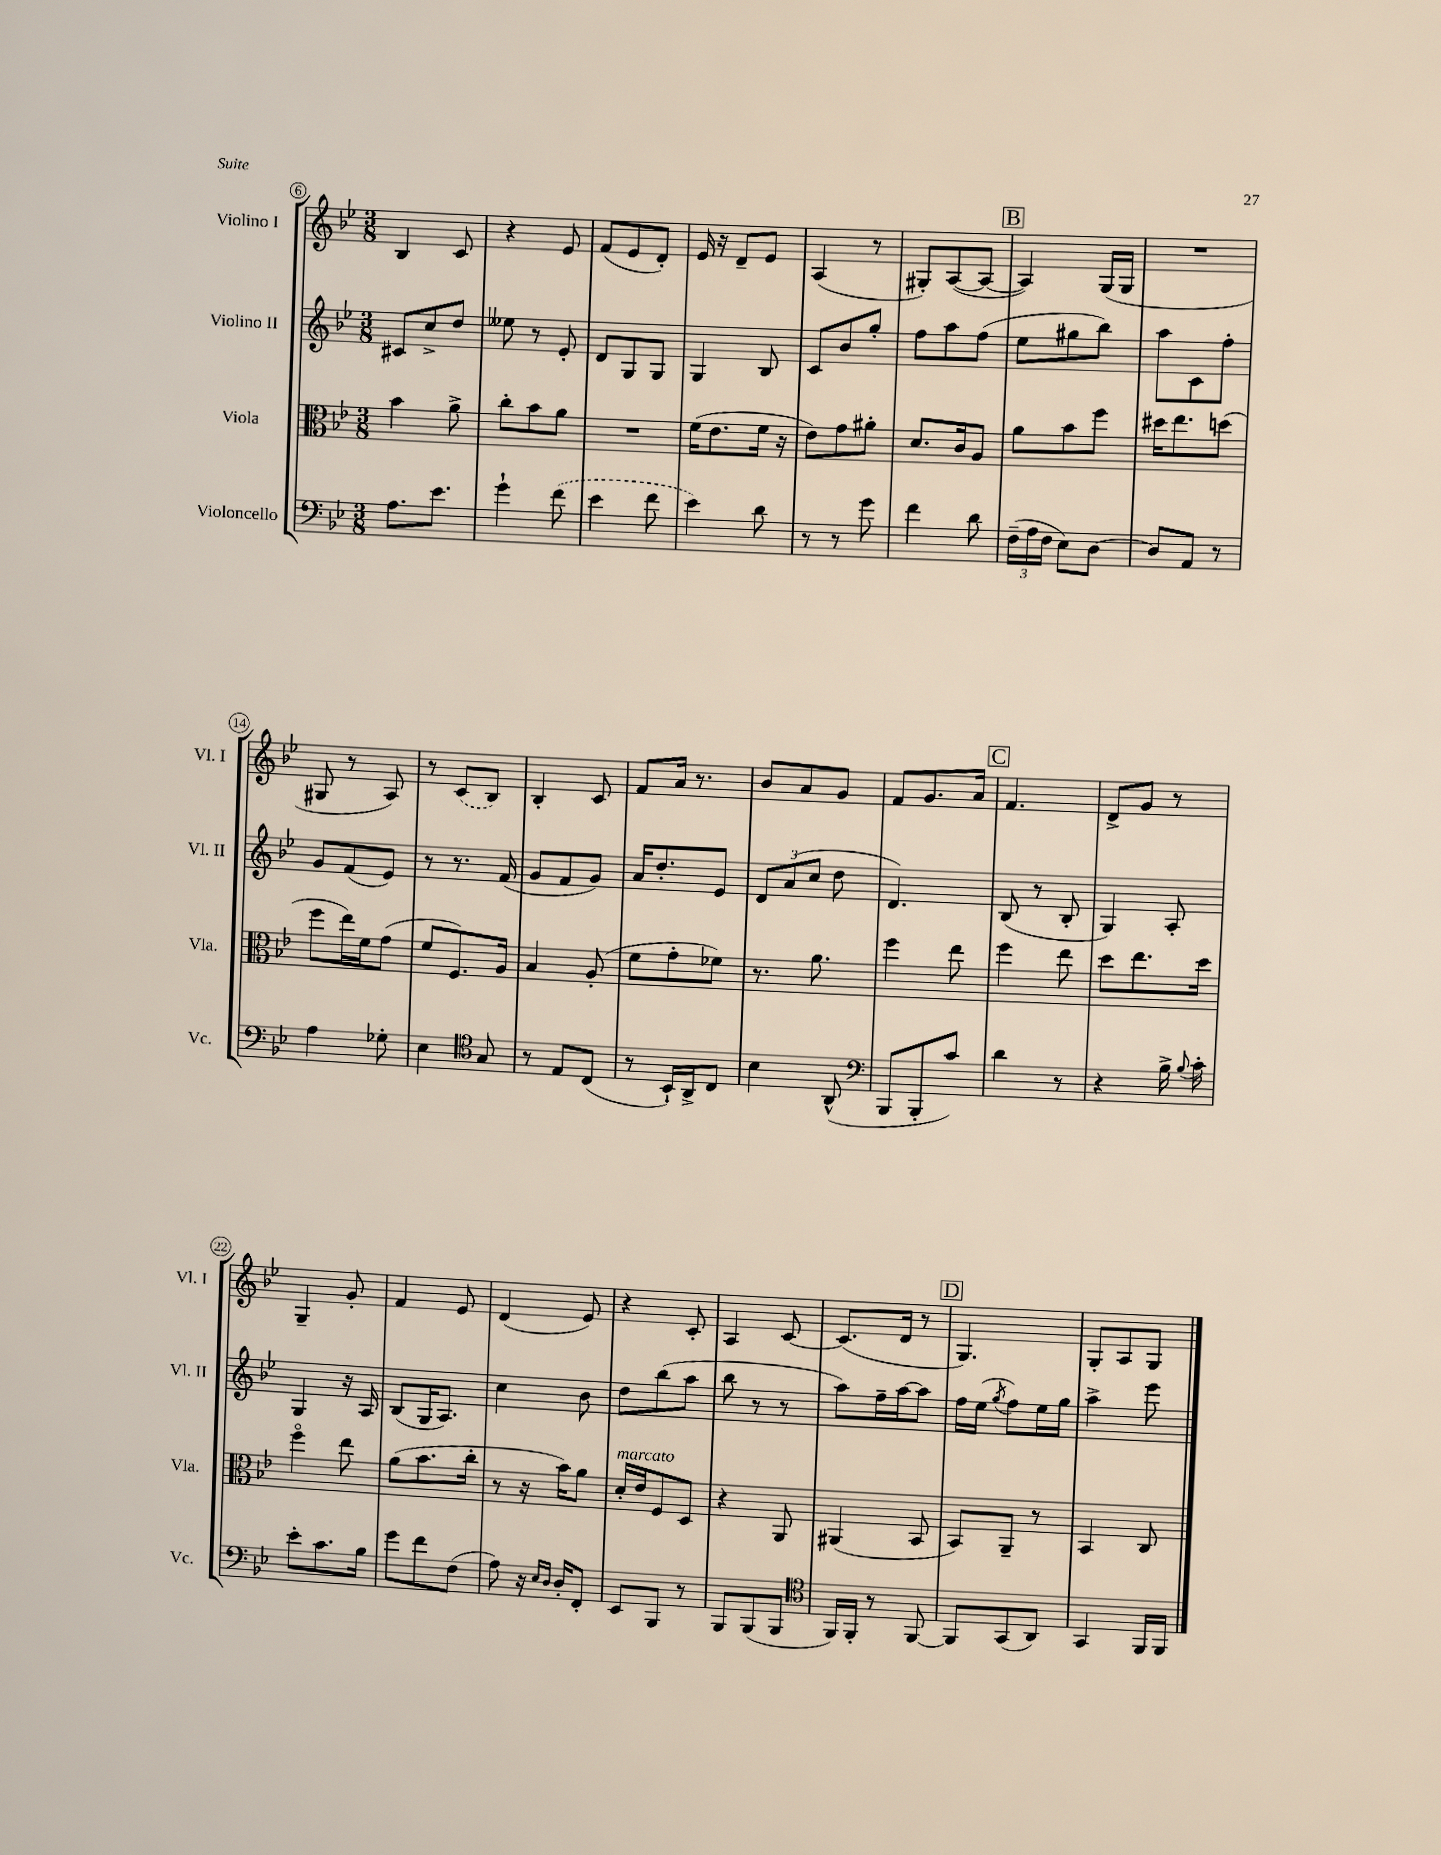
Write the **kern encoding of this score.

**kern	**kern	**kern	**kern
*staff4	*staff3	*staff2	*staff1
*clefF4	*clefC3	*clefG2	*clefG2
*k[b-e-]	*k[b-e-]	*k[b-e-]	*k[b-e-]
*M3/8	*M3/8	*M3/8	*M3/8
8.A	4b-	8c#	4B-
.	.	8cc^	.
8.e-	.	.	.
.	8a^	8dd	8c
=	=	=	=
4g`	8cc'	8ee--	4r
.	8b-	8r	.
(8f	8a	8e-'	8e-
=	=	=	=
4e-	4.r	8d	(8f
.	.	8G	8e-
8f	.	8G	8d')
=	=	=	=
4e-)	(16f	4G	16e-
.	8.e-	.	16r
.	.	.	8d~
8d	16f	8B-	8e-
.	16r	.	.
=	=	=	=
8r	8e-)	8c	(4A
8r	8g	8b-	.
8g	8a#'	8gg'	8r
=	=	=	=
4f	8.d	8ff	8G#')
.	.	8aa	([8A
.	16c	.	.
8d	8A	(8ff	8A_
=	=	=	=
(24F~	8a	8ee-	4A])
24A	.	.	.
24F	.	.	.
8E-)	8b-	8gg#	.
[8D	8ff	8bb-)	(16G
.	.	.	16G
=	=	=	=
8D]	16dd#	8aa	4.r
.	8.ee-	.	.
8AA	.	8c	.
8r	(8dd	8ff'	.
=	=	=	=
4A	8ff	8g	8G#
.	16ee-)	(8f	8r
.	16f	.	.
8G-'	(8g	8e-)	8A)
=	=	=	=
4E-	8f	8r	8r
.	8.F)	8.r	(8c
*clefC4	*	*	*
8G	.	.	8B-)
.	16A	(16f	.
=	=	=	=
8r	4B-	8g	4B-'
8E-	.	8f	.
(8C	(8A'	8g)	8c
=	=	=	=
8r	8f	16a	8f
.	.	8.dd'	.
16BB-`)	8g'	.	16a
16AA^	.	.	8.r
8C	8f-)	8e-	.
=	=	=	=
4B-	8.r	12d	8b-
.	.	(12a	.
.	.	.	8a
.	.	12cc	.
.	8.a	.	.
(8AA^^	.	8dd	8g
=	=	=	=
*clefF4	*	*	*
8BBB-	4ff	4.d)	8f
8BBB-'	.	.	8.g
8c)	8ee-	.	.
.	.	.	16a
=	=	=	=
4d	4ff	(8B-	4.f
.	.	8r	.
8r	8ee-	8B-'	.
=	=	=	=
4r	8dd	4G)	8d^
.	8.ee-	.	8g
16B-^	.	8A'	8r
8qqB-	.	.	.
16c'	16dd	.	.
=	=	=	=
8e-'	4ffo	4G	4G~
8.c	.	.	.
.	8ee-	16r	8g'
16B-	.	16A	.
=	=	=	=
8g	(8a	(8B-	4f
8f	8.b-	16G	.
.	.	8.A)	.
(8F	.	.	8e-
.	16cc'	.	.
=	=	=	=
8A)	8r	4cc	(4d
16r	16r	.	.
16qqE-	.	.	.
16qqD	.	.	.
16D'	16b-)	.	.
8FF'	8a	8b-	8e-)
=	=	=	=
8EE-	16d'	8dd	4r
.	16e-	.	.
8BBB-	8F	(8bb-	.
8r	8D	8aa	8c'
=	=	=	=
8BBB-	4r	8bb-	4A
(8BBB-	.	8r	.
8BBB-	8AA	8r	[8c
=	=	=	=
*clefC4	*	*	*
16FF)	(4AA#	8aa)	(8.c]
16FF'	.	.	.
8r	.	16ff~	.
.	.	[16aa	16d
[8FF	8BB-	8aa]	8r
=	=	=	=
8FF]	8BB-)	16ff	4.G)
.	.	(16ee-	.
.	.	8qgg	.
(8GG	8AA~	8ff)	.
8AA)	8r	16ee-	.
.	.	16gg	.
=	=	=	=
4GG	4BB-	4aa^	8G'
.	.	.	8A
16FF	8C	8eee-	8G
16FF	.	.	.
==	==	==	==
*-	*-	*-	*-
